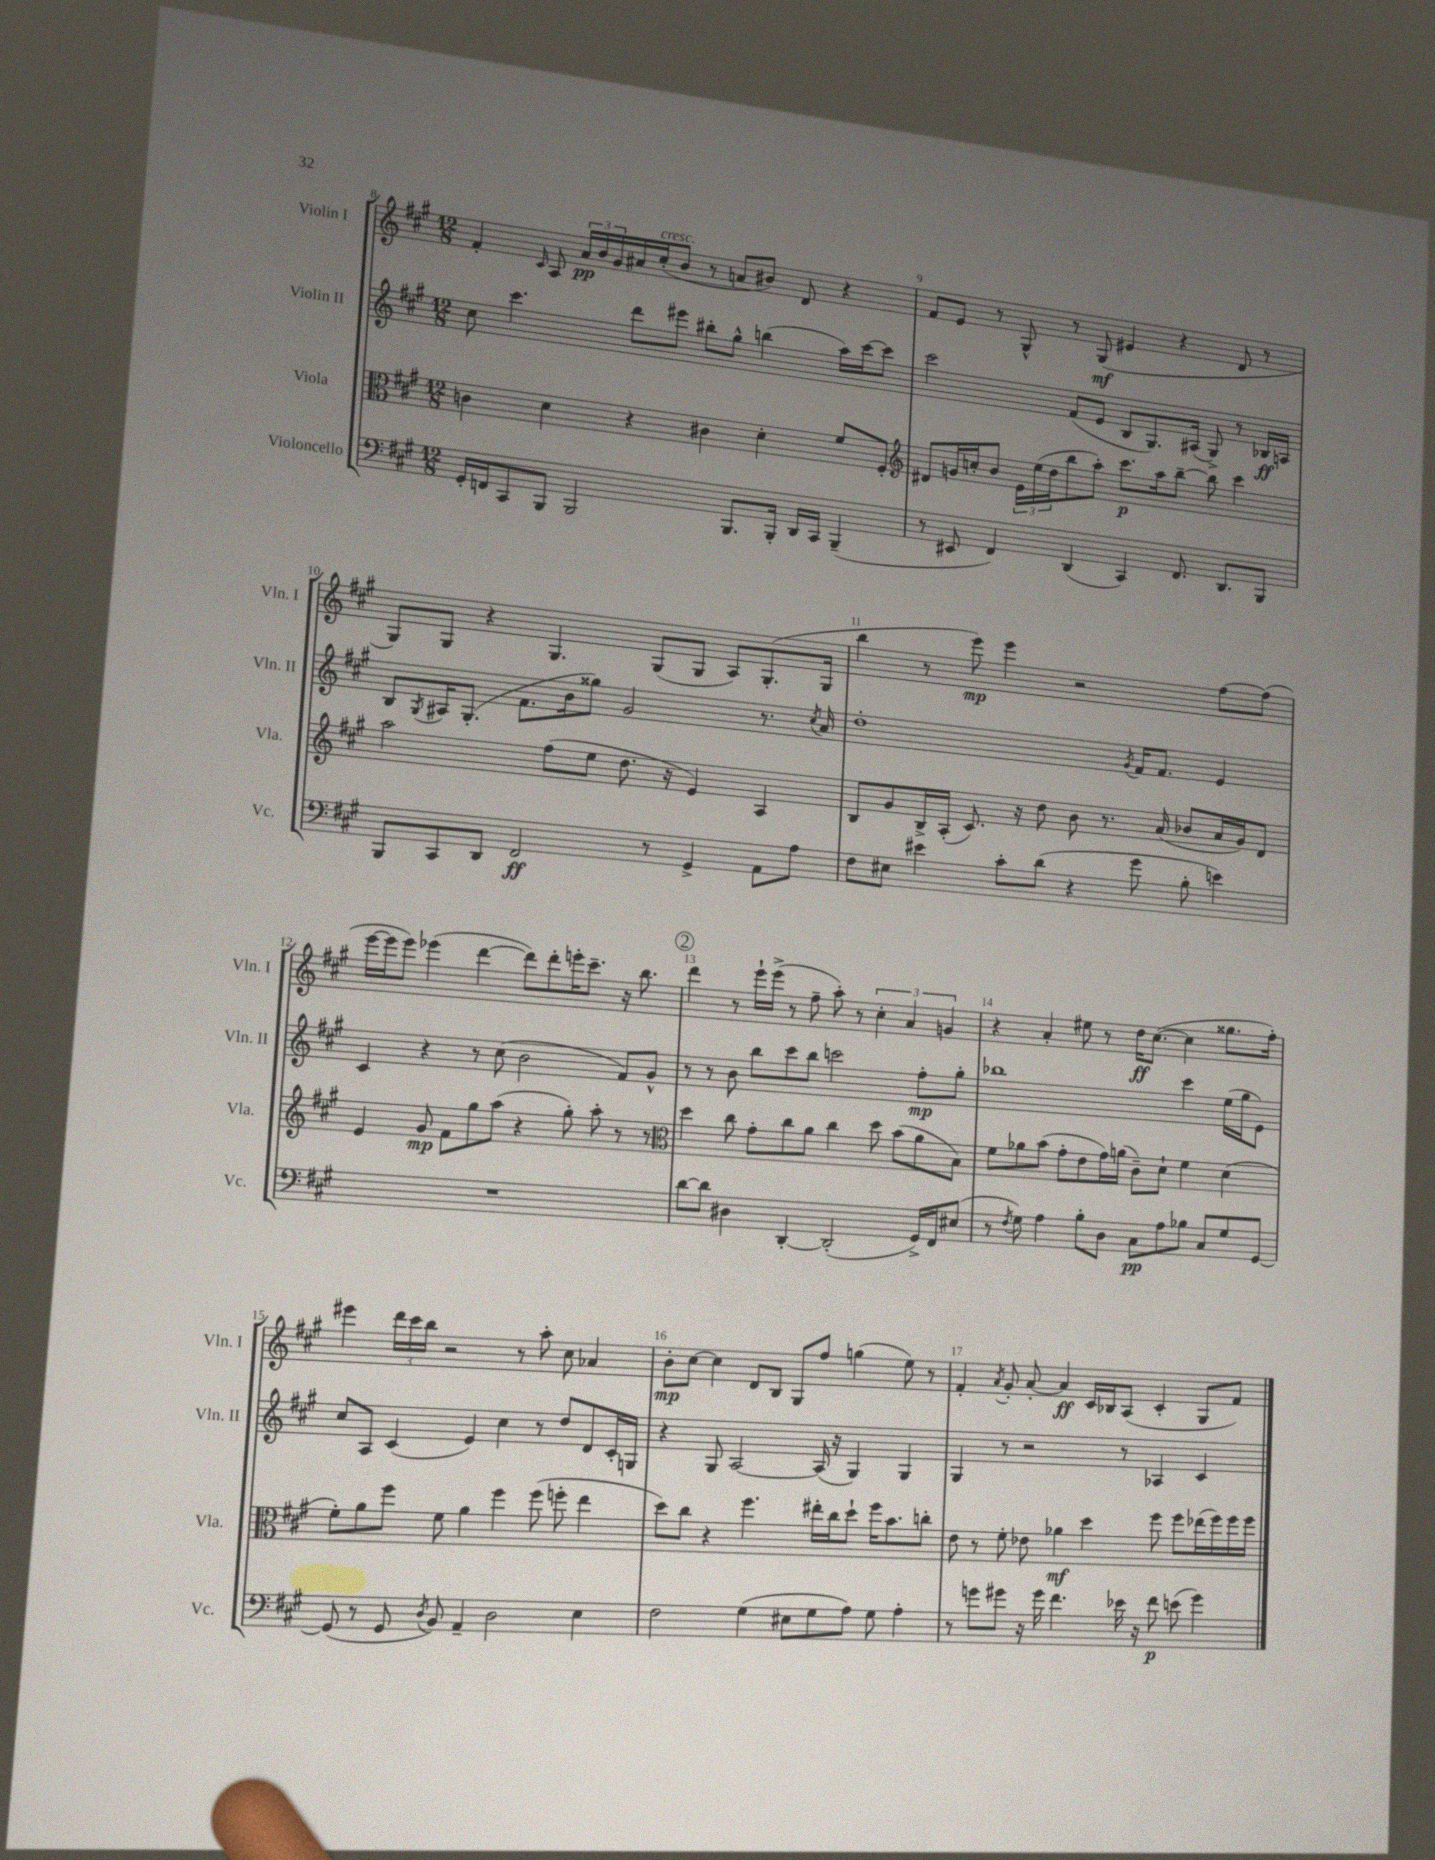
<<
\new StaffGroup <<
\new Staff = "s0" \with { instrumentName = "Violin I" shortInstrumentName = "Vln. I" } {
    \clef treble \key a \major \numericTimeSignature \time 12/8
    fis'4-. \grace { cis'16 } a8 \tuplet 3/2 { a'16\pp b'16 gis'16 } ais'16 cis''16-.^\markup { \italic "cresc." }( b'8 r8 a'8 bis'8) d'8 r4 |
    fis'8 e'8 r8 gis8-^ r8 gis8\mf( eis'4 r4 d'8 r8 |
    gis8) gis8 r4 gis4. gis8( gis8 a8) gis8.-.( gis16 |
    b''4 r8 e'''8\mp) e'''4 r2 fis''8~ fis''8( |
    e'''16~ e'''16 e'''8) ees'''4( d'''4~ d'''8) d'''8-. e'''16-. cis'''8.-- r16 b''8. |
    \mark \markup { \circle "2" } d'''4 r8 e'''16-! e'''16->( r8 fis''8-- a''8-.) r8 \tuplet 3/2 { cis''4-. a'4 g'4 } |
    r4 a'4-. eis''8 r8 d''16\ff cis''8.~( cis''4 gisis''8. fis''16-.) |
    eis'''4 \tuplet 3/2 { d'''16 cis'''16 b''16 } r2 r8 a''8-. cis''8 aes'4 |
    b'8-.\mp cis''8~ cis''4 d'8 b8 gis8 fis''8 g''4( e''8) r8 |
    fis'4-. \acciaccatura { a'8 } gis'8-. a'8~-. a'4\ff cis'16 bes16 a8( cis'4-. gis8 fis'8) \bar "|." |
}
\new Staff = "s1" \with { instrumentName = "Violin II" shortInstrumentName = "Vln. II" } {
    \clef treble \key a \major \numericTimeSignature \time 12/8
    cis''8 cis'''4. d'''8 eis'''8 bis''8-. gis''8-^ b''4( a''16) cis'''16~ cis'''8 |
    cis'''2 fis'8( e'8 b8 gis8.) ais16( gis8->) r8 bes16\ff a16 |
    b8 \acciaccatura { gis8 } ais16 gis8.-.( fis'8. b'16 gisis''8) gis'2 r8. \acciaccatura { cis''8 } a'16 |
    d''1-. \acciaccatura { gis'8 } fis'16 fis'8. e'4 |
    cis'4 r4 r8 cis''8( b'2 fis'8) gis'8-^ |
    \mark \markup { \circle "2" } r8 r8 b'8 b''8 cis'''8 b''8 c'''2 fis''8-.\mp gis''8-. |
    bes''1 cis'''4 e''16( gis''16 e'8) |
    cis''8 a8 cis'4( e'4) cis''4 r8 d''8 d'8 cis'16-. g16 |
    r4 gis8 a2~ a16( r16 gis4) gis4 |
    gis4 r8 r2 r8 aes4 cis'4 \bar "|." |
}
\new Staff = "s2" \with { instrumentName = "Viola" shortInstrumentName = "Vla." } {
    \clef alto \key a \major \numericTimeSignature \time 12/8
    c'4 d'4 r4 cis'4 d'4-. fis'8 fis8-. |
    \clef treble dis'8 g'16 c''16-. b'8 \tuplet 3/2 { e'16 e''16( d''16 } b''8 a''8-.) cis'''8.\p a''16 b''8~-- b''8 cis'''4 |
    a''2 fis''8( e''8 d''8. r16 e'4) a4 |
    b8 gis'8 b16-> a16-.( cis'8.) r16 d''8 b'8 r8. a'16( bes'8 a'16 gis'16) d'8 |
    e'4 gis'8\mp fis'8 gis''8 a''8( r4 gis''8-.) a''8-. r8 r8 |
    \mark \markup { \circle "2" } \clef alto d''4 cis''8 gis'8-. cis''8 a'8 cis''4 d''8 b'8( a'8 b8) |
    fis'8 aes'8 b'8( gis'8-. e'8 gis'16) a'16( cis'8--) d'8-! fis'4 d'4( |
    fis'8-.) a'8 fis''8 fis'8 a'4 fis''4 fis''8( f''8-. e''4 |
    d''8) cis''8 r4 fis''4. eis''16-. cis''16 d''8-! fis''16 b'8. c''8-. |
    e'8 r8 fis'8-. ees'8 aes'4\mf d''4 fis''8 fis''8 ees''16( fis''16) fis''16 fis''16 \bar "|." |
}
\new Staff = "s3" \with { instrumentName = "Violoncello" shortInstrumentName = "Vc." } {
    \clef bass \key a \major \numericTimeSignature \time 12/8
    gis,16-. f,16 cis,8 b,,8 b,,2 b,,8. b,,16-. d,16 cis,16 b,,4--( |
    r8 eis,8 fis,4) d,4( cis,4) fis,8. d,8. b,,8 |
    b,,8 cis,8 d,8 fis,2\ff r8 gis,4-> a,8 a8 |
    fis8 eis8 eis'4 cis'8-. d'8( r4 gis'8 b8-. e'4) |
    R1. |
    \mark \markup { \circle "2" } d'8~ d'8 dis4 d,4~-. d,2-.( gis,16->) fis,16 eis8( |
    r8 \acciaccatura { fis8 } gis8) a4 b8-. d8 cis8\pp a8 bes8 cis8 gis8 gis,8~ |
    gis,8( r8 gis,8 \acciaccatura { d8 } b,8) a,4-- d2 e4 |
    fis2 gis4( eis8 gis8 a8) gis8 a4-. |
    r8 g'8 gis'8 r16 gis'16 fis'4. ees'16 r16 fis'8\p e'8( gis'4) \bar "|." |
}
>>
>>
\layout { \context { \Score currentBarNumber = #8 \override BarNumber.break-visibility = ##(#f #t #t) barNumberVisibility = #all-bar-numbers-visible } }
